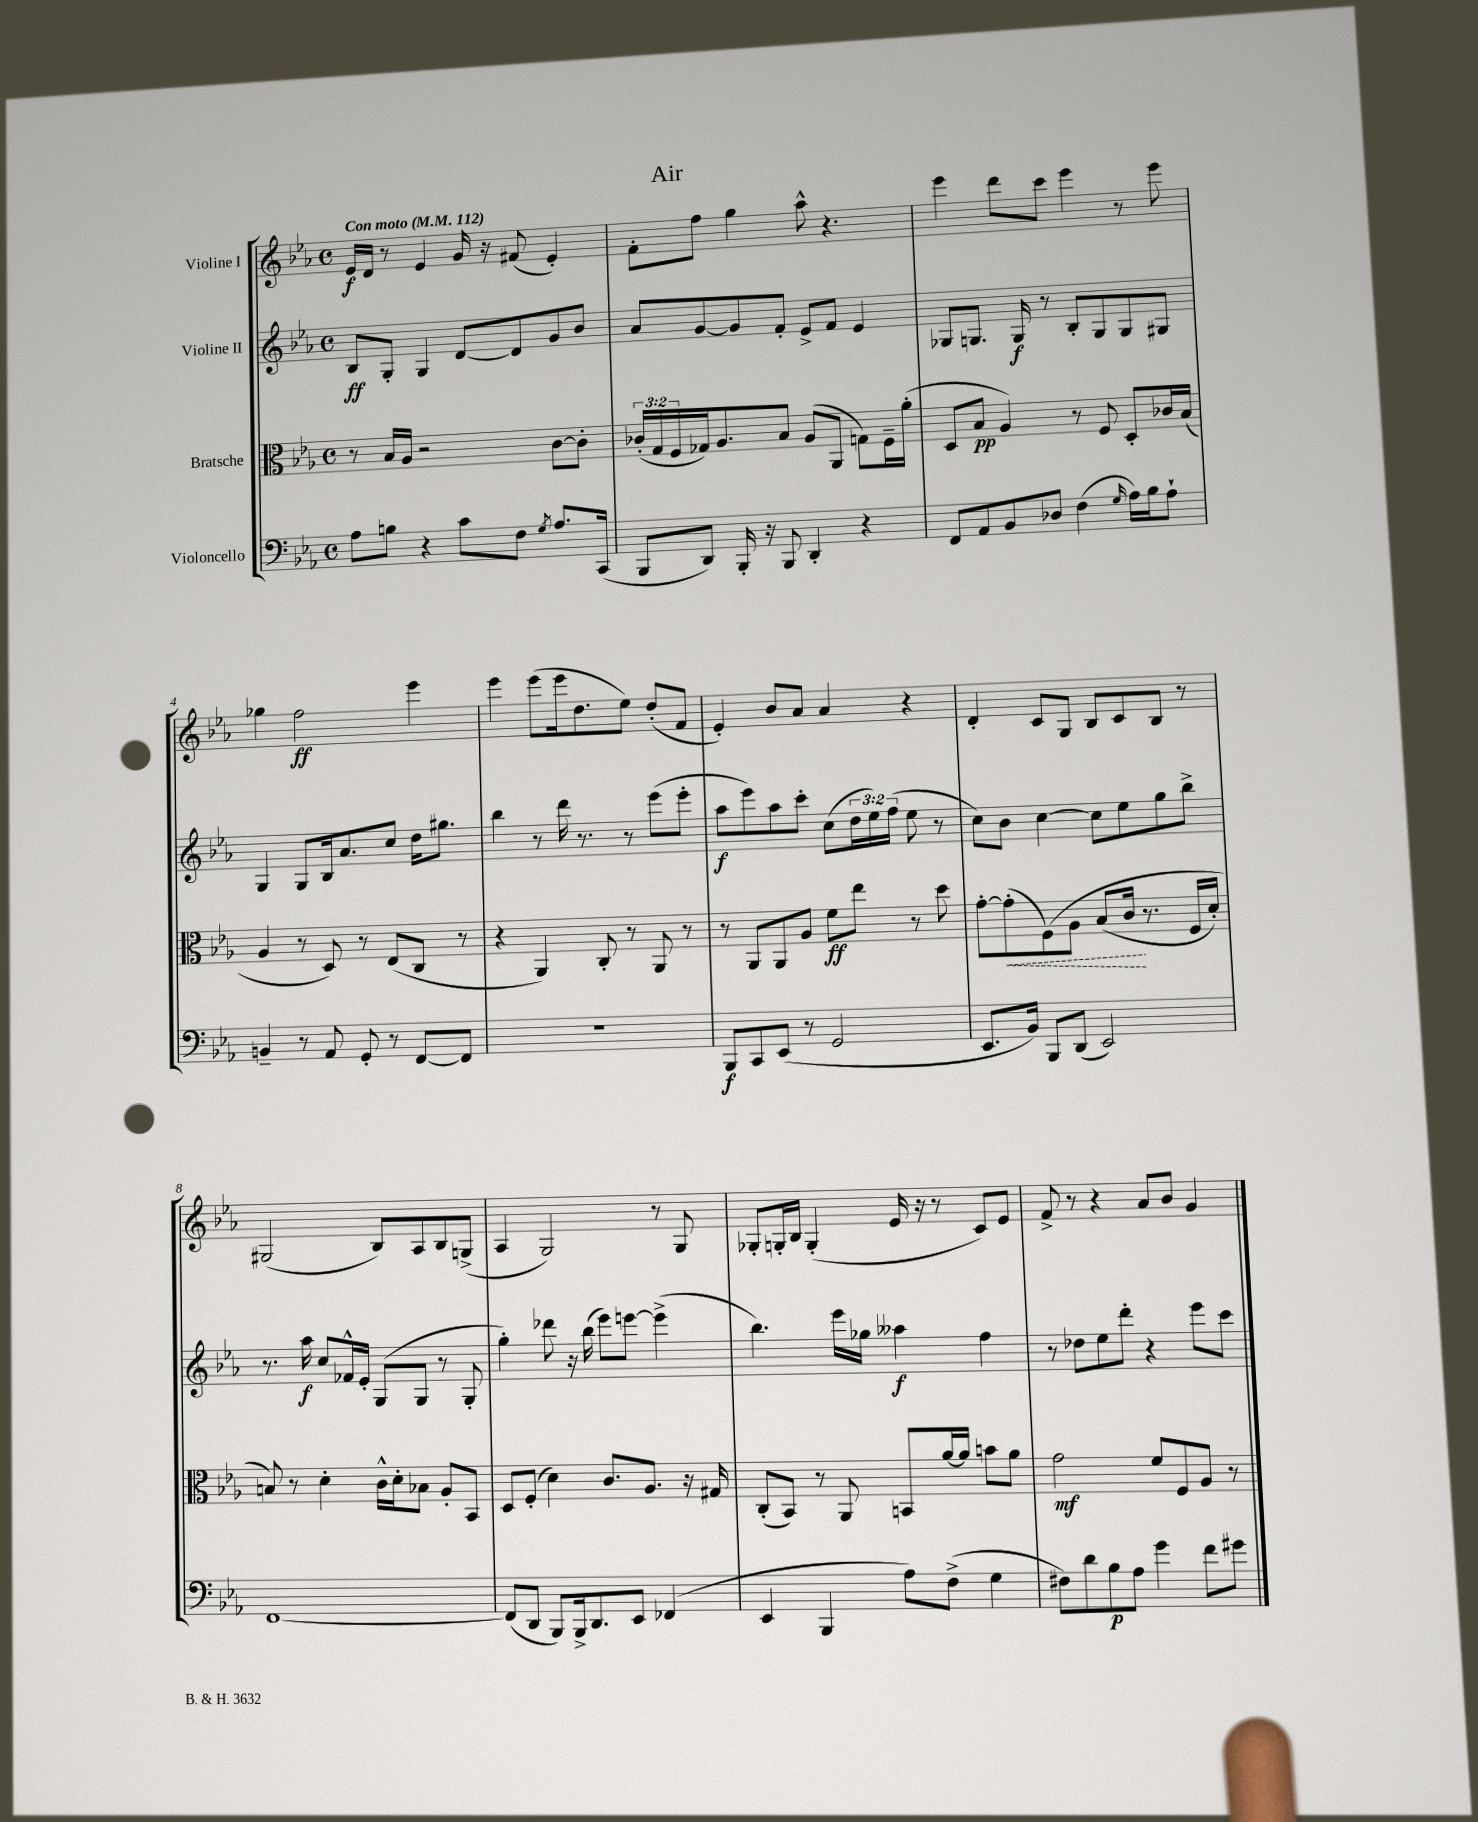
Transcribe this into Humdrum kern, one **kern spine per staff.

**kern	**dynam	**kern	**dynam	**kern	**dynam	**kern	**dynam
*part4	*part4	*part3	*part3	*part2	*part2	*part1	*part1
*staff4	*staff4	*staff3	*staff3	*staff2	*staff2	*staff1	*staff1
*I"Violoncello	*	*I"Bratsche	*	*I"Violine II	*	*I"Violine I	*
*clefF4	*	*clefC3	*	*clefG2	*	*clefG2	*
*k[b-e-a-]	*	*k[b-e-a-]	*	*k[b-e-a-]	*	*k[b-e-a-]	*
*M4/4	*	*M4/4	*	*M4/4	*	*M4/4	*
*met(c)	*	*met(c)	*	*met(c)	*	*met(c)	*
*MM112	*	*MM112	*	*MM112	*	*MM112	*
=1	=1	=1	=1	=1	=1	=1	=1
!	!	!	!	!	!	!LO:TX:a:B:t=Con moto	!
8A-\L	.	8r	.	8B-/L	ff	16e-/LL	f
.	.	.	.	.	.	16d/JJ	.
8Bn\J	.	16B-/LL	.	8G'/J	.	8r	.
.	.	16A-/JJ	.	.	.	.	.
4r	.	2r	.	4G/	.	4e-/	.
8c\L	.	.	.	[8d/L	.	16g/	.
.	.	.	.	.	.	16r	.
8F\J	.	.	.	8d/]	.	(8f#X/	.
8qG/	.	.	.	.	.	.	.
8.A-/L	.	[8c\L	.	8g/	.	4e-'/)	.
.	.	8c'\J]	.	8b-/J	.	.	.
(16CC/Jk	.	.	.	.	.	.	.
=2	=2	=2	=2	=2	=2	=2	=2
8BBB-/L	.	(24c-X'/LL	.	8a-/L	.	8f'\L	.
.	.	24G/	.	.	.	.	.
.	.	24F/	.	.	.	.	.
8DD/J)	.	16G-X/J)	.	[8g/	.	8ff\J	.
.	.	8.A-/	.	.	.	.	.
16BBB-'/	.	.	.	8g/]	.	4gg\	.
16r	.	.	.	.	.	.	.
8BBB-/	.	8B-/J	.	8f'/J	.	.	.
4DD'/	.	(8A-/L	.	8e-^/L	.	8aa-^^\	.
.	.	8AA-/J	.	8f/J	.	4.r	.
4r	.	8Gn\L)	.	4e-/	.	.	.
.	.	16F~\L	.	.	.	.	.
.	.	(16a-'\JJ	.	.	.	.	.
=3	=3	=3	=3	=3	=3	=3	=3
8FF/L	.	8D/L	.	8G-X/L	.	4eee-\	.
8AA-/	.	8B-/J	pp	8.Gn/J	.	.	.
8BB-/	.	4A-/)	.	.	.	8ddd\L	.
.	.	.	.	16G/	f	.	.
8D-X/J	.	.	.	8r	.	8ccc\J	.
(4F\	.	8r	.	8B-'/L	.	4eee-\	.
.	.	8F/	.	8G/	.	.	.
16qqG/	.	.	.	.	.	.	.
16A-\LL)	.	8D'/L	.	8G/	.	8r	.
16B-\J	.	.	.	.	.	.	.
8A-`\J	.	16c-X/L	.	8G#X/J	.	8eee-\	.
.	.	(16B-/JJ	.	.	.	.	.
!!LO:LB:g=z
=4	=4	=4	=4	=4	=4	=4	=4
4BBn~/	.	4A-/	.	4G/	.	4gg-X\	.
8r	.	8r	.	8G/L	.	2ff\	ff
8AA-/	.	8D/)	.	16B-/k	.	.	.
.	.	.	.	8.a-/	.	.	.
8GG'/	.	8r	.	.	.	.	.
8r	.	(8E-/L	.	8cc/J	.	.	.
[8FF/L	.	8C/J	.	16dd\KL	.	4eee-\	.
.	.	.	.	8.gg#X\J	.	.	.
8FF/J]	.	8r	.	.	.	.	.
=5	=5	=5	=5	=5	=5	=5	=5
1r	.	4r	.	4bb-\	.	4eee-\	.
.	.	4AA-/)	.	8r	.	(8eee-\L	.
.	.	.	.	16ddd\	.	16eee-\k	.
.	.	.	.	8.r	.	8.dd\	.
.	.	8C'/	.	.	.	.	.
.	.	8r	.	8r	.	8ee-\J)	.
.	.	8AA-/	.	(8eee-\L	.	(8dd'/L	.
.	.	8r	.	8eee-'\J	.	8f/J	.
=6	=6	=6	=6	=6	=6	=6	=6
8BBB-/L	f	8r	.	8aa-\L	f	4e-'/)	.
8CC/	.	8AA-/L	.	8eee-\)	.	.	.
(8EE-/J	.	8AA-/	.	8aa-\	.	8b-/L	.
8r	.	8A-/J	.	8ccc'\J	.	8a-/J	.
2GG/	.	8f\L	ff	(8cc\L	.	4a-/	.
.	.	8ee-\J	.	24dd\L	.	.	.
.	.	.	.	24ee-\)	.	.	.
.	.	.	.	(24ff\JJ	.	.	.
.	.	8r	.	8ee-\	.	4r	.
.	.	8dd\	.	8r	.	.	.
=7	=7	=7	=7	=7	=7	=7	=7
8.EE-/L	.	[8g'\L	.	8cc\L)	.	4d'/	.
!	!	!	!LO:HP:b	!	!	!	!
.	.	(8g'\]	<	8b-\J	.	.	.
16BB-/Jk)	.	.	.	.	.	.	.
8BBB-/L	.	(8F\)	.	[4cc\	.	8c/L	.
(8DD/J	.	8A-\J	.	.	.	8G/J	.
2EE-/)	.	(8B-/L	.	8cc\L]	.	8B-/L	.
.	.	16c/Jk	.	8ee-\	.	8c/	.
.	.	8.r	[	.	.	.	.
.	.	.	.	8gg\	.	8B-/J	.
.	.	16F/LL	.	8bb-^\J	.	8r	.
.	.	16d'/JJ)	.	.	.	.	.
!!LO:LB:g=z
=8	=8	=8	=8	=8	=8	=8	=8
[1FF	.	8Bn/)	.	8.r	.	(2G#X/	.
.	.	8r	.	.	.	.	.
.	.	.	.	16aa-\	f	.	.
.	.	4d'\	.	8cc/L	.	.	.
.	.	.	.	16f-X^^/L	.	.	.
.	.	.	.	16e-'/JJ	.	.	.
.	.	16c^^\LL	.	(8G/L	.	8B-/L)	.
.	.	16d'\J	.	.	.	.	.
.	.	8B-X\J	.	8G/J	.	8A-/	.
.	.	8A-'/L	.	8r	.	8B-/	.
.	.	8BB-/J	.	8G'/	.	(8Gn^/J	.
=9	=9	=9	=9	=9	=9	=9	=9
(8FF/L]	.	8D/L	.	4gg'\)	.	4A-/	.
8DD/J	.	(8F'/J	.	.	.	.	.
8BBB-/L)	.	4d\)	.	8ddd-X\	.	2G/)	.
16BBB-^/k	.	.	.	16r	.	.	.
8.DD/	.	.	.	(16bb-\	.	.	.
.	.	8.c/L	.	8eee-\L)	.	.	.
8EE-/J	.	.	.	[8eeen\J	.	.	.
.	.	8.A-/J	.	.	.	.	.
(4FF-X/	.	.	.	(4eee^\]	.	8r	.
.	.	16r	.	.	.	8G/	.
.	.	16G#X/	.	.	.	.	.
=10	=10	=10	=10	=10	=10	=10	=10
4EE-/	.	(8C'/L	.	4.bb-\)	.	8G-X'/L	.
.	.	8BB-/J)	.	.	.	16Gn'/L	.
.	.	.	.	.	.	16B-/JJ	.
4BBB-/	.	8r	.	.	.	(4G'/	.
.	.	8AA-/	.	16eee-\LL	.	.	.
.	.	.	.	16gg-X\JJ	.	.	.
8A-\L)	.	8BBn/L	.	4aa--X\	f	16e-/	.
.	.	.	.	.	.	16r	.
(8F^\J	.	[16a-/L	.	.	.	8r	.
.	.	16a-/JJ]	.	.	.	.	.
4G\	.	8bn\L	.	4ff\	.	8c/L)	.
.	.	8a-\J	.	.	.	8e-/J	.
=11	=11	=11	=11	=11	=11	=11	=11
8F#X\L)	.	2g\	mf	8r	.	8f^/	.
8d\	.	.	.	8dd-X\L	.	8r	.
8B-\	p	.	.	8ee-\	.	4r	.
8A-\J	.	.	.	8ddd'\J	.	.	.
4g\	.	8f/L	.	4r	.	8a-/L	.
.	.	8F/	.	.	.	8b-/J	.
8f\L	.	8A-/J	.	8eee-\L	.	4g/	.
8g#X\J	.	8r	.	8ccc\J	.	.	.
==	==	==	==	==	==	==	==
*-	*-	*-	*-	*-	*-	*-	*-
